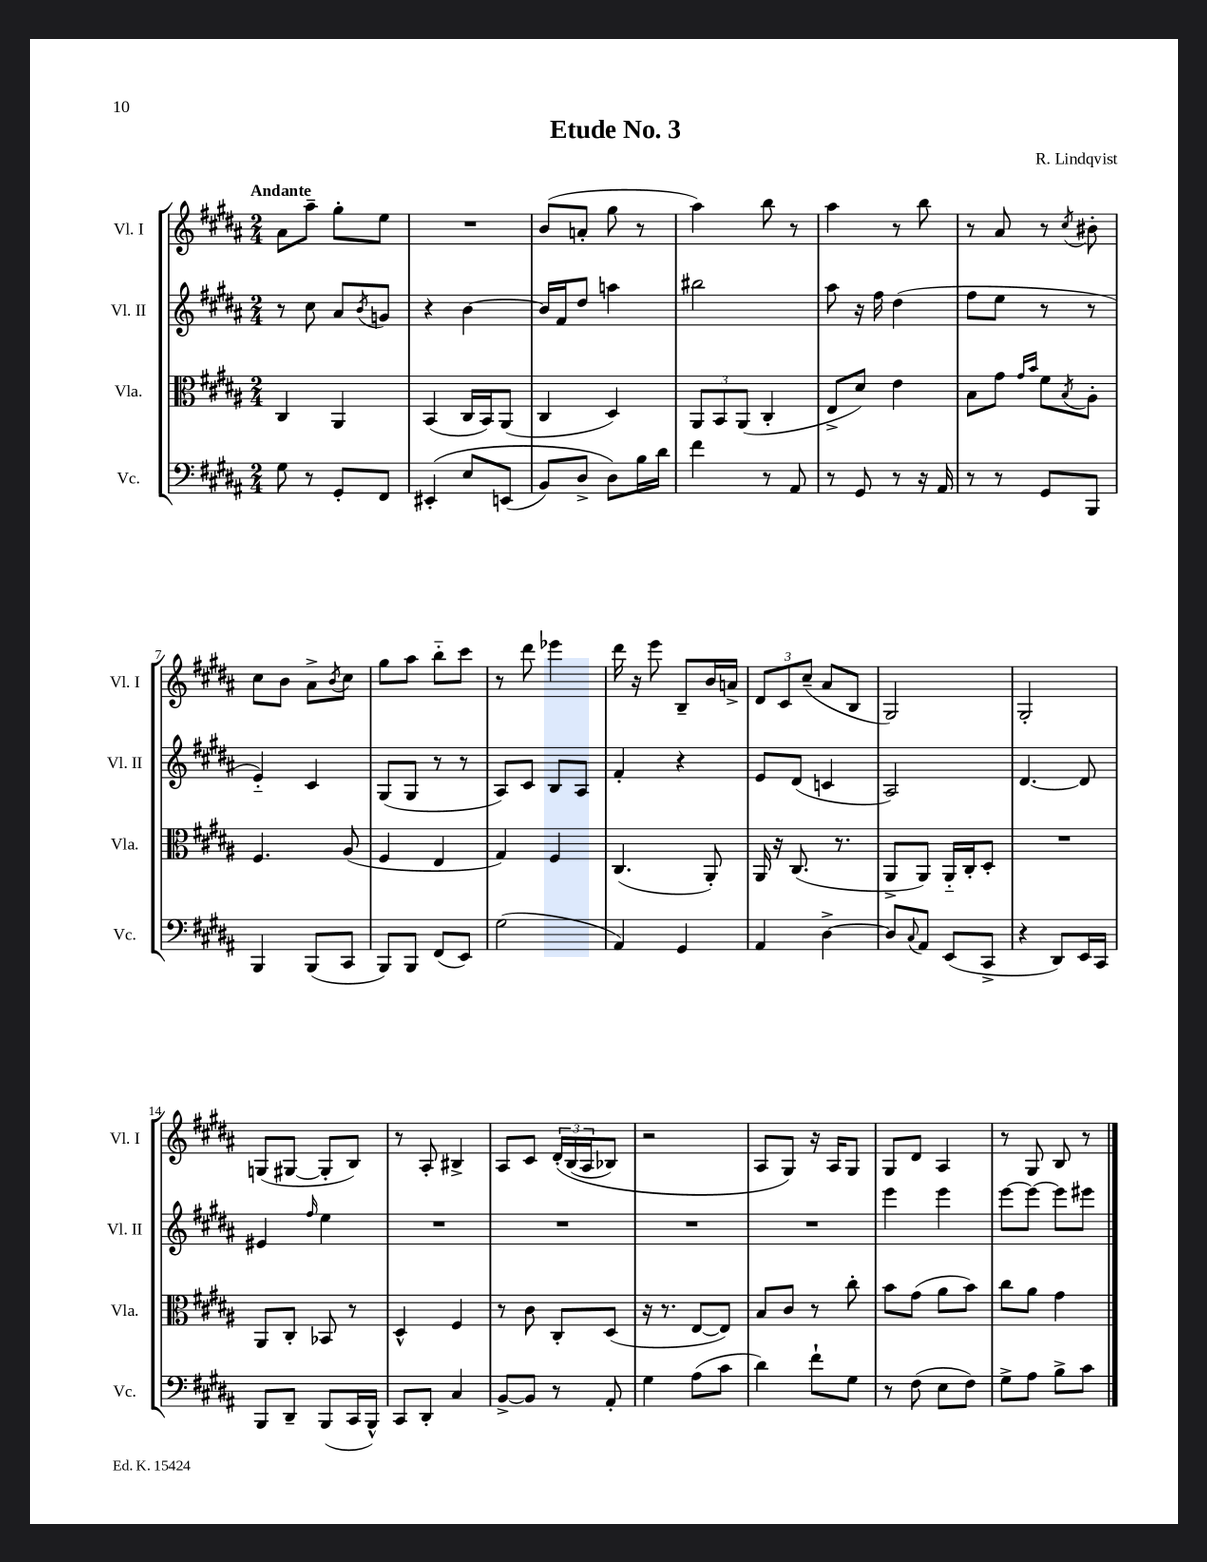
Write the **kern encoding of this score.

**kern	**kern	**kern	**kern
*staff4	*staff3	*staff2	*staff1
*clefF4	*clefC3	*clefG2	*clefG2
*k[f#c#g#d#a#]	*k[f#c#g#d#a#]	*k[f#c#g#d#a#]	*k[f#c#g#d#a#]
*M2/4	*M2/4	*M2/4	*M2/4
8G#	4C#	8r	8a#
8r	.	8cc#	8aa#~
8GG#'	4AA#	8a#	8gg#'
.	.	8qb	.
8FF#	.	8g	8ee
=	=	=	=
&(4EE#'	(4BB	4r	2r
8E	16C#	[4b	.
.	16BB)	.	.
(8EE	(8AA#	.	.
=	=	=	=
8BB)	4C#	16b]	(8b
.	.	16f#	.
8D#^	.	8dd#	8a'
8D#&)	4D#)	4aa	8gg#
16B	.	.	8r
16d#	.	.	.
=	=	=	=
4f#	12AA#	2bb#	4aa#)
.	12BB	.	.
.	(12AA#	.	.
8r	4C#'	.	8bb
8AA#	.	.	8r
=	=	=	=
8r	8E^	8aa#	4aa#
8GG#	8d#)	16r	.
.	.	16ff#	.
8r	4e	(4dd#	8r
16r	.	.	8bb
16AA#	.	.	.
=	=	=	=
8r	8B	8ff#	8r
8r	8g#	8ee	8a#
.	16qqg#	.	.
.	16qqb	.	.
8GG#	8f#	8r	8r
.	8qB	.	8qcc#
8BBB	8A#'	8r	8b#'
=	=	=	=
4BBB	4.F#	4e'~)	8cc#
.	.	.	8b
(8BBB	.	4c#	8a#^
.	.	.	8qb
8CC#	(8A#	.	8cc#
=	=	=	=
8BBB)	4F#	(8G#	8gg#
8BBB	.	8G#	8aa#
(8FF#	4E	8r	8bb'~
8EE)	.	8r	8ccc#
=	=	=	=
(2G#	4G#)	8A#)	8r
.	.	8c#	8ddd#
.	4F#	8B	4eee-
.	.	8A#	.
=	=	=	=
4AA#)	(4.C#	4f#'	16ddd#
.	.	.	16r
.	.	.	8eee
4GG#	.	4r	8B~
.	8AA#')	.	16b
.	.	.	16a^
=	=	=	=
4AA#	16AA#	8e	12d#
.	16r	.	.
.	.	.	12c#
.	(8.C#	(8d#	.
.	.	.	(12cc#~
[4D#^	.	4c	8a#
.	8.r	.	.
.	.	.	8B
=	=	=	=
8D#]	8AA#^	2A#)	2G#)
8qqC#	.	.	.
8AA#	8AA#)	.	.
(8EE	16AA#'~	.	.
.	16C#'	.	.
8CC#^	8D#'	.	.
=	=	=	=
4r	2r	[4.d#	2G#'
8DD#)	.	.	.
16EE	.	8d#]	.
16CC#	.	.	.
=	=	=	=
8BBB	8AA#	4e#	(8G
8DD#~	8C#'	.	[8G#
.	.	16qqff#	.
(8BBB	8BB-	4ee	8G#']
16CC#	8r	.	8B)
16BBB^^)	.	.	.
=	=	=	=
8CC#	4D#^^	2r	8r
8DD#'	.	.	8A#'
4C#	4F#	.	4B#^
=	=	=	=
[8BB^	8r	2r	8A#
8BB]	8c#	.	8c#
8r	8C#'	.	&(24d#'
.	.	.	(24B
.	.	.	24A#
8AA#'	(8D#	.	8B-)
=	=	=	=
4G#	16r	2r	2r
.	8.r	.	.
(8A#	[8E	.	.
8c#	8E])	.	.
=	=	=	=
4d#)	8B	2r	8A#
.	8c#	.	8G#&)
8f#`	8r	.	16r
.	.	.	16A#
8G#	8cc#'	.	8G#
=	=	=	=
8r	8b	4eee	8G#
(8F#	(8g#	.	8d#
8E	8a#	4eee	4A#
8F#)	8b)	.	.
=	=	=	=
8G#^	8cc#	[8eee	8r
8A#	8a#	8eee_	8G#
8B^	4g#	8eee]	8B
8c#	.	8eee#	8r
==	==	==	==
*-	*-	*-	*-
